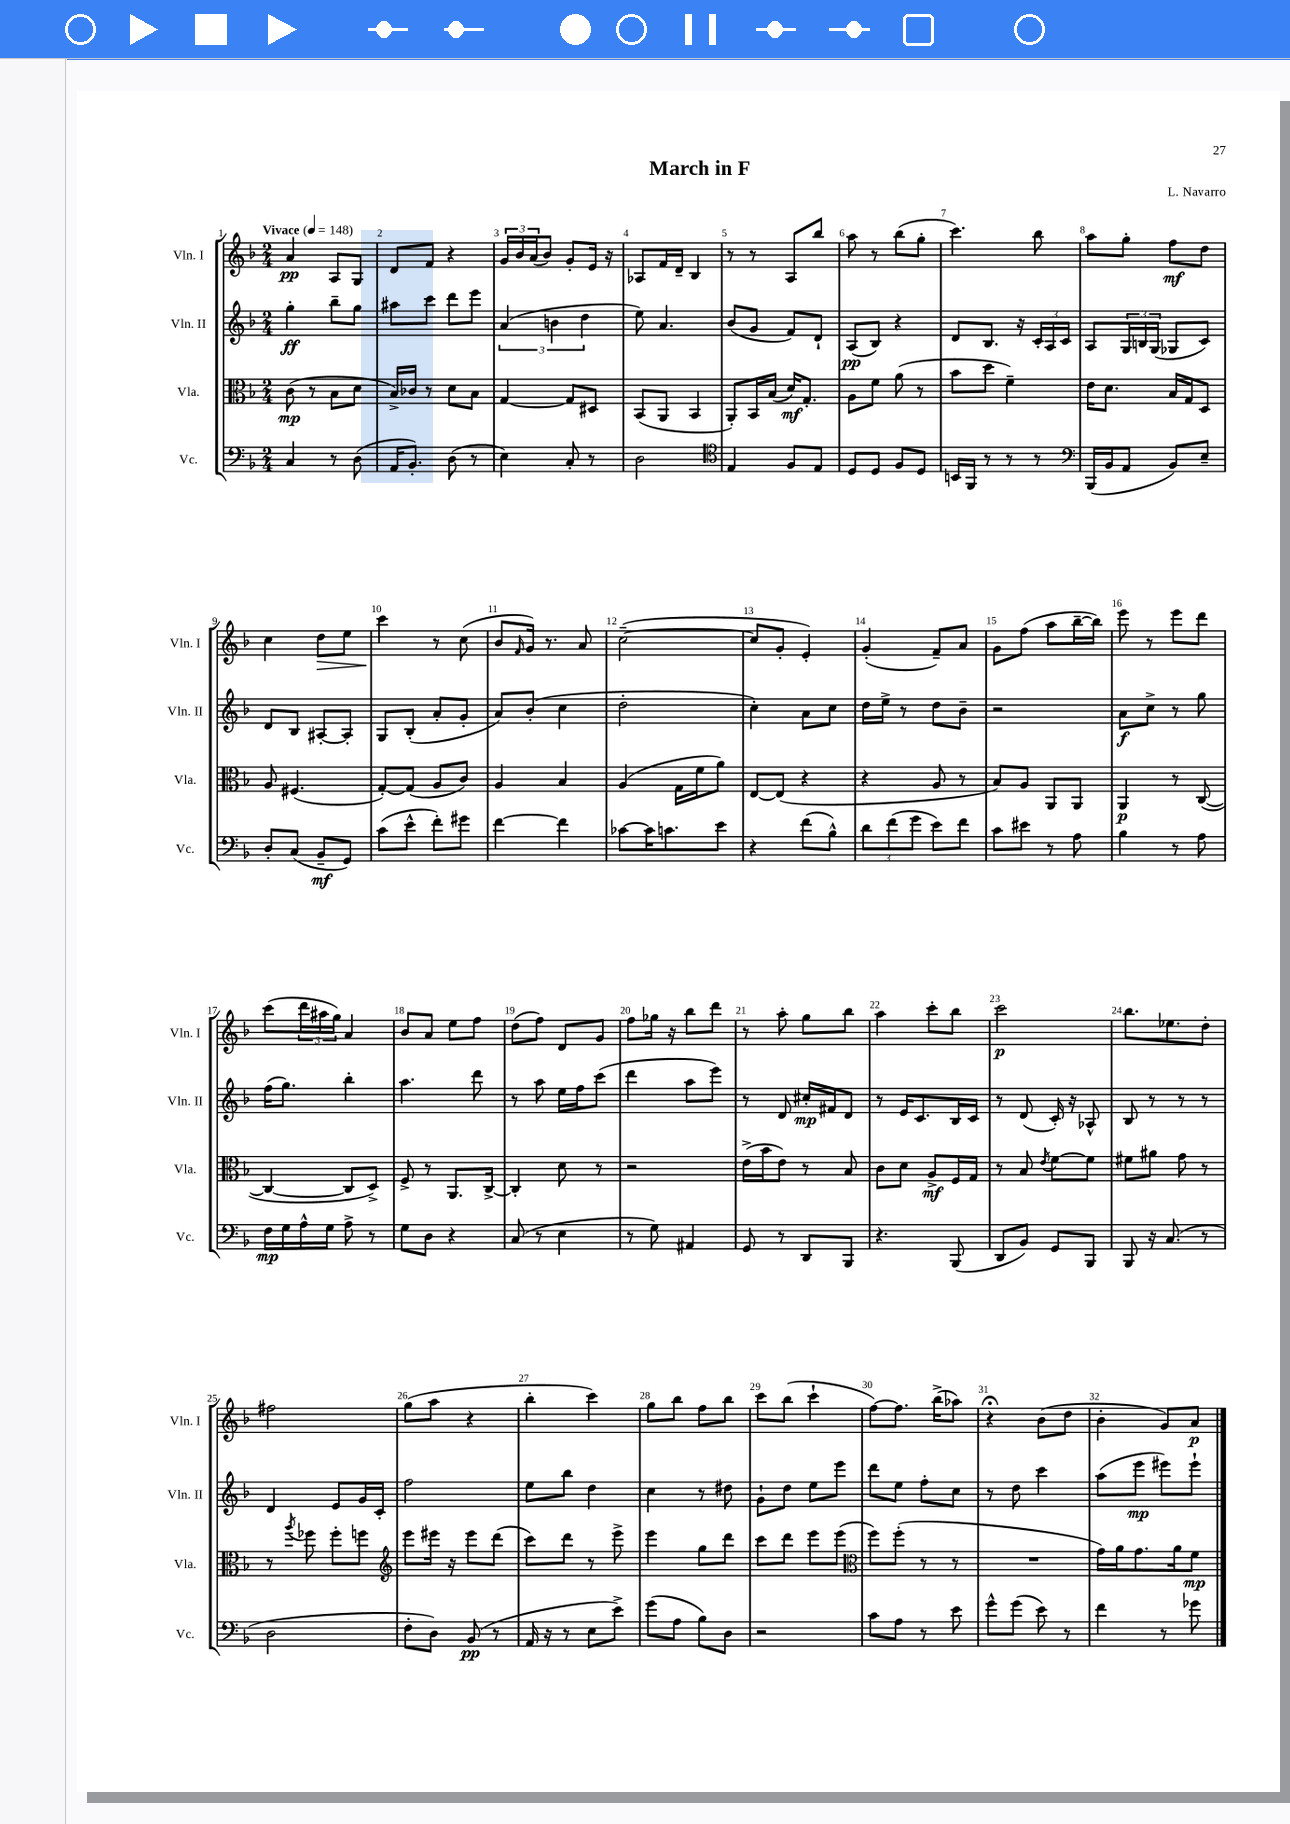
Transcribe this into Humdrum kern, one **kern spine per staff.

**kern	**dynam	**kern	**dynam	**kern	**dynam	**kern	**dynam
*part4	*part4	*part3	*part3	*part2	*part2	*part1	*part1
*staff4	*staff4	*staff3	*staff3	*staff2	*staff2	*staff1	*staff1
*I"Vc.	*	*I"Vla.	*	*I"Vln. II	*	*I"Vln. I	*
*I'Vc.	*	*I'Vla.	*	*I'Vln. II	*	*I'Vln. I	*
*clefF4	*	*clefC3	*	*clefG2	*	*clefG2	*
*k[b-]	*	*k[b-]	*	*k[b-]	*	*k[b-]	*
*M2/4	*	*M2/4	*	*M2/4	*	*M2/4	*
*MM148	*	*MM148	*	*MM148	*	*MM148	*
=1	=1	=1	=1	=1	=1	=1	=1
!	!	!	!	!	!	!LO:TX:a:B:t=Vivace	!
4C/	.	(8c\	mp	4gg'\	ff	4a/	pp
.	.	8r	.	.	.	.	.
8r	.	8B-\L	.	8bb-~\L	.	8A/L	.
(8D\	.	8d\J	.	8gg\J	.	8G/J	.
=2	=2	=2	=2	=2	=2	=2	=2
16AA/KL	.	16B-^/LL)	.	8aa#X\L	.	8d/L	.
8.BB-'/J)	.	16c-X/JJ	.	.	.	.	.
.	.	8r	.	8ccc\J	.	8f/J	.
(8D\	.	8d\L	.	8ddd\L	.	4r	.
8r	.	8B-\J	.	8eee\J	.	.	.
=3	=3	=3	=3	=3	=3	=3	=3
4E\)	.	[4G/	.	(6a/	.	24g/LL	.
.	.	.	.	.	.	24b-/	.
.	.	.	.	.	.	(24a/J	.
.	.	.	.	.	.	8b-/J)	.
.	.	.	.	6bn\	.	.	.
8C'/	.	8G/L]	.	.	.	8g'/L	.
.	.	.	.	6dd\	.	.	.
8r	.	8D#X/J	.	.	.	16e/Jk	.
.	.	.	.	.	.	16r	.
=4	=4	=4	=4	=4	=4	=4	=4
2D\	.	(8BB-/L	.	8ee\)	.	8A-X/L	.
.	.	8AA/J	.	4.a/	.	16f/L	.
.	.	.	.	.	.	16d~/JJ	.
.	.	4BB-/	.	.	.	4B-/	.
=5	=5	=5	=5	=5	=5	=5	=5
*clefC4	*	*	*	*	*	*	*
4E/	.	8AA'/L)	.	(8b-/L	.	8r	.
.	.	16BB-/L	.	8g/J	.	8r	.
.	.	(16B-/JJ	.	.	.	.	.
8F/L	.	16d/KL)	mf	8f/L)	.	8A/L	.
.	.	8.G'/J	.	.	.	.	.
8E/J	.	.	.	8d`/J	.	8bb-/J	.
=6	=6	=6	=6	=6	=6	=6	=6
8D/L	.	8A\L	.	(8A/L	pp	8aa\	.
8D/J	.	8f\J	.	8B-/J)	.	8r	.
8F/L	.	(8a\	.	4r	.	(8bb-\L	.
8D/J	.	8r	.	.	.	8gg'\J	.
=7	=7	=7	=7	=7	=7	=7	=7
16BBn/LL	.	8b-\L	.	8d/L	.	4.ccc\)	.
16FF/JJ	.	.	.	.	.	.	.
8r	.	8dd\J	.	8.B-/J	.	.	.
8r	.	4f~\)	.	.	.	.	.
.	.	.	.	16r	.	.	.
8r	.	.	.	24c'/LL	.	8bb-\	.
.	.	.	.	24A/	.	.	.
.	.	.	.	24c/JJ	.	.	.
=8	=8	=8	=8	=8	=8	=8	=8
*clefF4	*	*	*	*	*	*	*
(16BBB-/LL	.	16e\KL	.	8A/L	.	8aa\L	.
16BB-/J	.	8.d\J	.	.	.	.	.
8AA/J	.	.	.	24G/L	.	8gg'\J	.
.	.	.	.	24Bn/	.	.	.
.	.	.	.	(24G/JJ	.	.	.
8BB-/L)	.	16B-/LL	.	8G-X/L	.	8ff\L	mf
.	.	16G/J	.	.	.	.	.
8E~/J	.	8D/J	.	8c/J)	.	8dd\J	.
!!LO:LB:g=z
=9	=9	=9	=9	=9	=9	=9	=9
8D'/L	.	8A/	.	8d/L	.	4cc\	.
(8C/J	.	(4.F#X/	.	8B-/J	.	.	.
!	!	!	!	!	!	!	!LO:HP:b
8BB-~/L	mf	.	.	[8A#X'/L	.	8dd\L	>
8GG/J)	.	.	.	8A#'/J]	.	8ee\J	.
=10	=10	=10	=10	=10	=10	=10	=10
(8c\L	.	[8G'/L)	.	8G/L	.	4ccc\	.
8e^^\J	.	(8G/J]	.	(8B-'/J	.	.	.
8f'\L)	.	8A/L	.	8a'/L	.	8r	]
8g#X\J	.	8c/J)	.	8g'/J	.	(8cc\	.
=11	=11	=11	=11	=11	=11	=11	=11
[4f\	.	4A/	.	8a/L)	.	8b-/L	.
.	.	.	.	.	.	16qqf/	.
.	.	.	.	(8b-'/J	.	16g/Jk)	.
.	.	.	.	.	.	8.r	.
4f\]	.	4B-/	.	4cc\	.	.	.
.	.	.	.	.	.	8a/	.
=12	=12	=12	=12	=12	=12	=12	=12
[8c-X\L	.	(4A/	.	2dd'\	.	([2cc~\	.
16c-\K]	.	.	.	.	.	.	.
8.cn\	.	.	.	.	.	.	.
.	.	16G\LL	.	.	.	.	.
.	.	16f\J	.	.	.	.	.
8e\J	.	8a\J)	.	.	.	.	.
=13	=13	=13	=13	=13	=13	=13	=13
4r	.	[8E/L	.	4cc'\)	.	8cc/L]	.
.	.	(8E/J]	.	.	.	8g'/J	.
(8f\L	.	4r	.	8a\L	.	4e'/)	.
8B-^^\J)	.	.	.	8cc\J	.	.	.
=14	=14	=14	=14	=14	=14	=14	=14
12d\L	.	4r	.	16dd\LL	.	(4g'/	.
.	.	.	.	16ee^\JJ	.	.	.
(12f\	.	.	.	.	.	.	.
.	.	.	.	8r	.	.	.
12g\J	.	.	.	.	.	.	.
8e\L)	.	8A/	.	8dd\L	.	8f~/L)	.
8f\J	.	8r	.	8b-~\J	.	8a/J	.
=15	=15	=15	=15	=15	=15	=15	=15
8c\L	.	8B-/L)	.	2r	.	8g\L	.
8e#X\J	.	8A/J	.	.	.	(8ff\J	.
8r	.	8AA/L	.	.	.	8aa\L	.
8A\	.	8AA/J	.	.	.	[16bb-~\L	.
.	.	.	.	.	.	16bb-\JJ])	.
=16	=16	=16	=16	=16	=16	=16	=16
4B-\	.	4AA/	p	8a\L	f	8eee\	.
.	.	.	.	8cc^\J	.	8r	.
8r	.	8r	.	8r	.	8eee\L	.
8A\	.	([8C/	.	8gg\	.	8ddd\J	.
!!LO:LB:g=z
=17	=17	=17	=17	=17	=17	=17	=17
16F\LL	mp	4C/_	.	(16ff\KL	.	(8ccc\L	.
16G\	.	.	.	8.gg\J)	.	.	.
16A^^\	.	.	.	.	.	24ddd\L	.
.	.	.	.	.	.	24aa#X\	.
16G\JJ	.	.	.	.	.	.	.
.	.	.	.	.	.	24gg\JJ)	.
8A^\	.	8C/L]	.	4bb-'\	.	4a/	.
8r	.	8D^/J)	.	.	.	.	.
=18	=18	=18	=18	=18	=18	=18	=18
8G\L	.	8F^/	.	4.aa\	.	8b-/L	.
8D\J	.	8r	.	.	.	8a/J	.
4r	.	8.AA/L	.	.	.	8ee\L	.
.	.	.	.	8ddd\	.	8ff\J	.
.	.	[16C^/Jk	.	.	.	.	.
=19	=19	=19	=19	=19	=19	=19	=19
(8C/	.	4C'/]	.	8r	.	(8dd\L	.
8r	.	.	.	8aa\	.	8ff\J)	.
4E\	.	8d\	.	16ee\LL	.	8d/L	.
.	.	.	.	16ff\J	.	.	.
.	.	8r	.	(8ccc\J	.	8g/J	.
=20	=20	=20	=20	=20	=20	=20	=20
8r	.	2r	.	4ddd\	.	8ff\L	.
8G\)	.	.	.	.	.	16gg-X\Jk	.
.	.	.	.	.	.	16r	.
4AA#X/	.	.	.	8aa\L	.	8bb-\L	.
.	.	.	.	8eee\J)	.	8ddd\J	.
=21	=21	=21	=21	=21	=21	=21	=21
8GG/	.	(16e^\LL	.	8r	.	8r	.
.	.	16b-\J	.	.	.	.	.
8r	.	8e\J)	.	8d/	.	8aa'\	.
8DD/L	.	8r	.	16cc#X'/LL	mp	8gg\L	.
.	.	.	.	16f#X/J	.	.	.
8BBB-/J	.	8B-/	.	8d/J	.	8bb-\J	.
=22	=22	=22	=22	=22	=22	=22	=22
4.r	.	8c\L	.	8r	.	4aa\	.
.	.	8d\J	.	16e/KL	.	.	.
.	.	.	.	8.c/	.	.	.
.	.	8A^/L	mf	.	.	8ccc'\L	.
(8BBB-/	.	16F/L	.	16B-/L	.	8bb-\J	.
.	.	16G/JJ	.	16c/JJ	.	.	.
=23	=23	=23	=23	=23	=23	=23	=23
8DD/L	.	8r	.	8r	.	2ccc\	p
8BB-/J)	.	8B-/	.	(8d/	.	.	.
.	.	8qe/	.	.	.	.	.
8GG/L	.	[8f\L	.	16c'/)	.	.	.
.	.	.	.	16r	.	.	.
8BBB-/J	.	8f\J]	.	8A-X^^/	.	.	.
=24	=24	=24	=24	=24	=24	=24	=24
8BBB-/	.	8f#X\L	.	8B-/	.	8.bb-\L	.
16r	.	8a#X\J	.	8r	.	.	.
(8.C/	.	.	.	.	.	8.ee-X\	.
.	.	8g\	.	8r	.	.	.
8r	.	8r	.	8r	.	8dd'\J	.
!!LO:LB:g=z
=25	=25	=25	=25	=25	=25	=25	=25
2D\	.	8r	.	4d/	.	2ff#X\	.
.	.	8qaa/	.	.	.	.	.
.	.	8ff-X\	.	.	.	.	.
.	.	8ff-'\L	.	8e/L	.	.	.
.	.	8ffn\J	.	16g/L	.	.	.
.	.	.	.	16c'/JJ	.	.	.
=26	=26	=26	=26	=26	=26	=26	=26
*	*	*clefG2	*	*	*	*	*
8F'\L	.	8eee\L	.	2ff\	.	(8gg\L	.
8D\J)	.	16eee#X\Jk	.	.	.	8aa\J	.
.	.	16r	.	.	.	.	.
(8BB-/	pp	8eee#\L	.	.	.	4r	.
8r	.	(8ddd\J	.	.	.	.	.
=27	=27	=27	=27	=27	=27	=27	=27
16AA/	.	8ccc\L)	.	8ee\L	.	4bb-'\	.
16r	.	.	.	.	.	.	.
8r	.	8ddd\J	.	8bb-\J	.	.	.
8E\L	.	8r	.	4dd\	.	4ccc\)	.
8e^\J)	.	8eee^\	.	.	.	.	.
=28	=28	=28	=28	=28	=28	=28	=28
(8g\L	.	4eee\	.	4cc\	.	8gg\L	.
8A\J	.	.	.	.	.	8bb-\J	.
8B-\L)	.	8gg\L	.	8r	.	8ff\L	.
8D\J	.	8ddd\J	.	8dd#X\	.	8bb-\J	.
=29	=29	=29	=29	=29	=29	=29	=29
2r	.	8ccc\L	.	8g`\L	.	8ccc\L	.
.	.	8ddd\J	.	8dd\J	.	(8bb-\J	.
.	.	8eee\L	.	8ee\L	.	4ccc`\	.
.	.	(8eee\J	.	8eee\J	.	.	.
=30	=30	=30	=30	=30	=30	=30	=30
*	*	*clefC3	*	*	*	*	*
8c\L	.	8ff\L)	.	8ddd\L	.	[8ff\L)	.
8A\J	.	(8ff'\J	.	8ee\J	.	8.ff\J]	.
8r	.	8r	.	8ff'\L	.	.	.
.	.	.	.	.	.	(16bb-^\KL	.
8e\	.	8r	.	8cc\J	.	8aa-X\J)	.
=31	=31	=31	=31	=31	=31	=31	=31
8g^^\L	.	2r	.	8r	.	4r;<	.
(8g\J	.	.	.	8dd\	.	.	.
8e\)	.	.	.	4ccc\	.	(8b-\L	.
8r	.	.	.	.	.	8dd\J	.
=32	=32	=32	=32	=32	=32	=32	=32
4f\	.	16g\LL)	.	(8aa\L	.	4b-'\	.
.	.	16a\J	.	.	.	.	.
.	.	8.g\	.	8eee\J	mp	.	.
8r	.	.	.	8eee#X\L)	.	8g/L)	.
.	.	16a\k	.	.	.	.	.
8g-X\	.	8f\J	mp	8eee#`\J	.	8a/J	p
==	==	==	==	==	==	==	==
*-	*-	*-	*-	*-	*-	*-	*-
